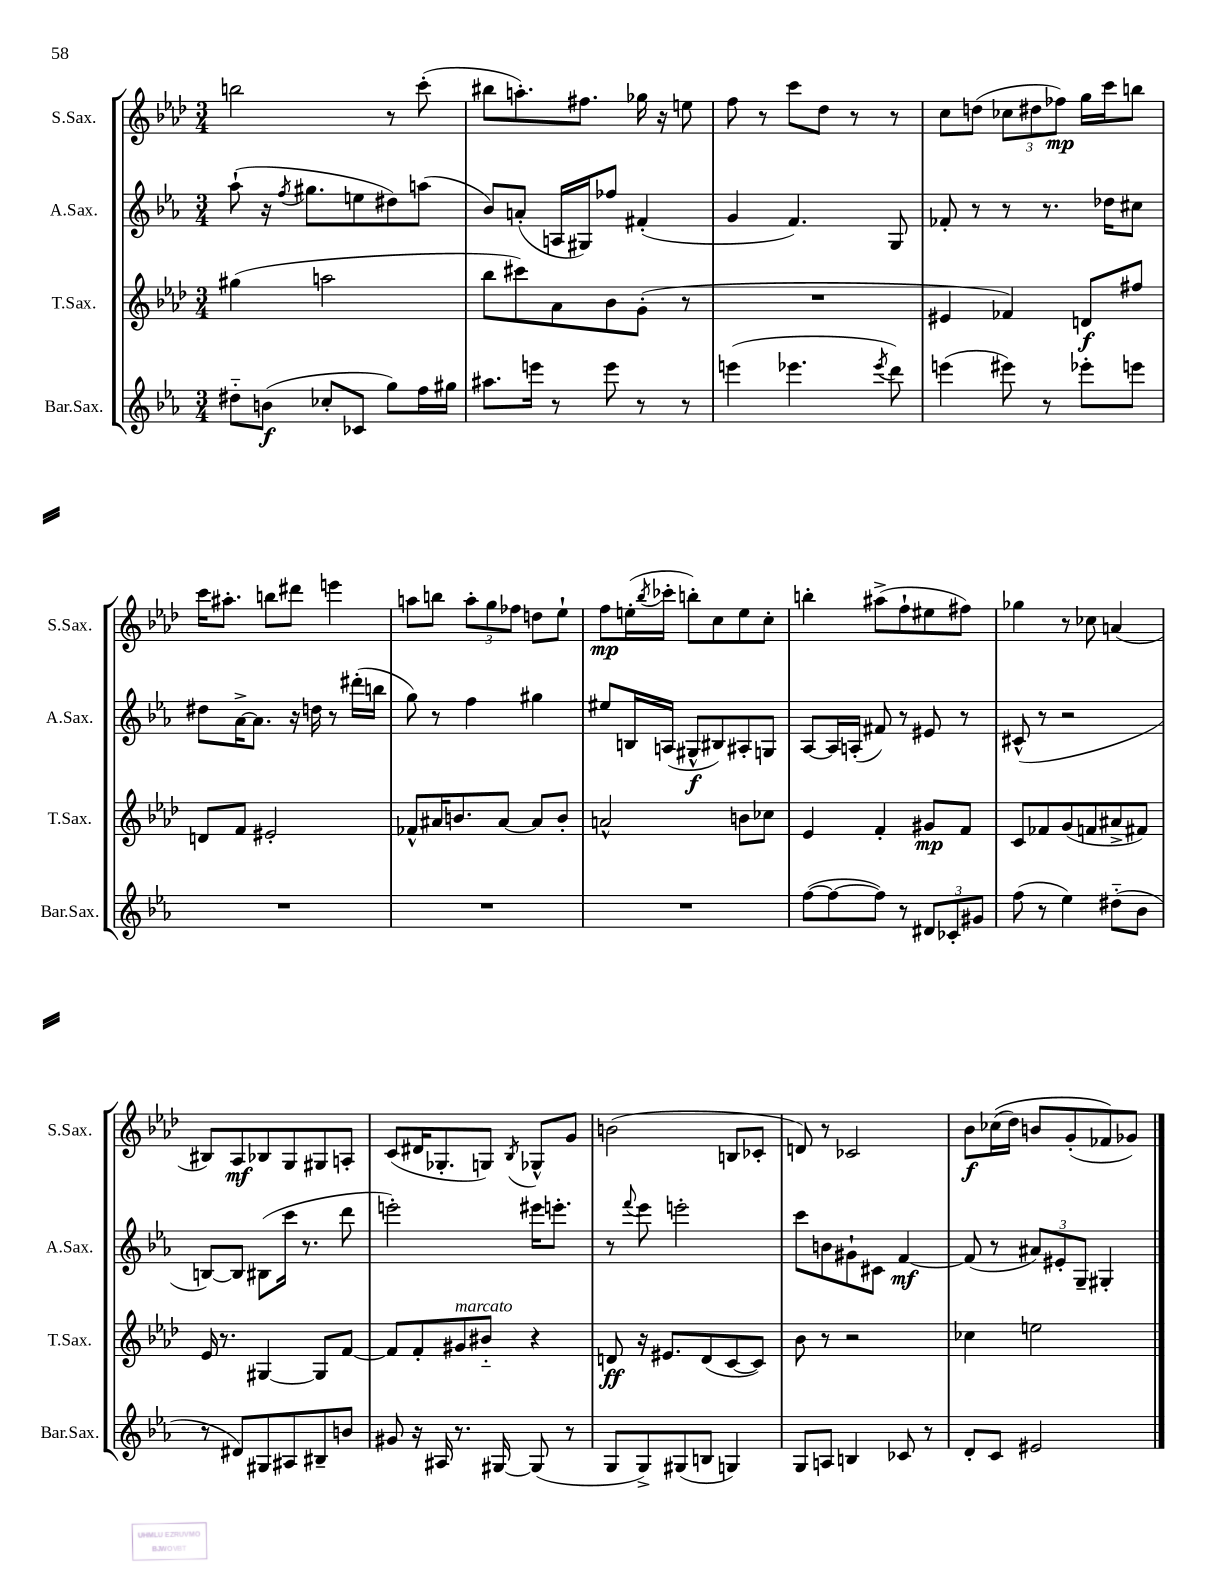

**kern	**dynam	**kern	**dynam	**kern	**dynam	**kern	**dynam
*part4	*part4	*part3	*part3	*part2	*part2	*part1	*part1
*staff4	*staff4	*staff3	*staff3	*staff2	*staff2	*staff1	*staff1
*I"Bar.Sax.	*	*I"T.Sax.	*	*I"A.Sax.	*	*I"S.Sax.	*
*I'Bar.Sax.	*	*I'T.Sax.	*	*I'A.Sax.	*	*I'S.Sax.	*
*clefG2	*	*clefG2	*	*clefG2	*	*clefG2	*
*k[b-e-a-]	*	*k[b-e-a-d-]	*	*k[b-e-a-]	*	*k[b-e-a-d-]	*
*M3/4	*	*M3/4	*	*M3/4	*	*M3/4	*
=23	=23	=23	=23	=23	=23	=23	=23
8dd#X\L	.	(4gg#X\	.	(8aa-`\	.	2bbn\	.
(8bn\J	f	.	.	16r	.	.	.
.	.	.	.	8qff/	.	.	.
.	.	.	.	8.gg#X\L	.	.	.
8cc-X'/L	.	2aan\	.	.	.	.	.
8c-X/J	.	.	.	8een\	.	.	.
8gg\L)	.	.	.	8dd#X\)	.	8r	.
16ff\L	.	.	.	(8aan\J	.	(8ccc'\	.
16gg#X\JJ	.	.	.	.	.	.	.
=24	=24	=24	=24	=24	=24	=24	=24
8.aa#X\L	.	8bb-\L	.	8b-/L)	.	8bb#X\L	.
.	.	8ccc#X\)	.	(8an'/J	.	8.aan'\)	.
16eeen\Jk	.	.	.	.	.	.	.
8r	.	8a-\	.	16An/LL	.	.	.
.	.	.	.	16G#X/J)	.	8.ff#X\J	.
8eee\	.	8b-\	.	8ff-X/J	.	.	.
8r	.	(8g'\J	.	(4f#X'/	.	16gg-X\	.
.	.	.	.	.	.	16r	.
8r	.	8r	.	.	.	8een\	.
=25	=25	=25	=25	=25	=25	=25	=25
(4eeen\	.	2.r	.	4g/	.	8ff\	.
.	.	.	.	.	.	8r	.
4.eee-X\	.	.	.	4.f/)	.	8ccc\L	.
.	.	.	.	.	.	8dd-\J	.
.	.	.	.	.	.	8r	.
8qeee-/	.	.	.	.	.	.	.
8ddd\)	.	.	.	8G/	.	8r	.
=26	=26	=26	=26	=26	=26	=26	=26
(4eeen\	.	4e#X/	.	8f-X'/	.	8cc\L	.
.	.	.	.	8r	.	(8ddn\J	.
8eee#X\)	.	4f-X/)	.	8r	.	12cc-X\L	.
.	.	.	.	.	.	12dd#X\	.
8r	.	.	.	8.r	.	.	.
.	.	.	.	.	.	12ff-X\J)	mp
8eee-X'\L	.	8dn/L	f	.	.	16gg\LL	.
.	.	.	.	16dd-X\KL	.	16ccc\J	.
8eeen\J	.	8ff#X/J	.	8cc#X\J	.	8bbn\J	.
!!LO:LB:g=z
=27	=27	=27	=27	=27	=27	=27	=27
2.r	.	8dn/L	.	8dd#X\L	.	16ccc\KL	.
.	.	.	.	.	.	8.aa#X'\J	.
.	.	8f/J	.	[16a-^\K	.	.	.
.	.	.	.	8.a-\J]	.	.	.
.	.	2e#X'/	.	.	.	8bbn\L	.
.	.	.	.	16r	.	8ddd#X\J	.
.	.	.	.	16ddn\	.	.	.
.	.	.	.	8r	.	4eeen\	.
.	.	.	.	(16ddd#X'\LL	.	.	.
.	.	.	.	16bbn\JJ	.	.	.
=28	=28	=28	=28	=28	=28	=28	=28
2.r	.	8f-X^^/L	.	8gg\)	.	8aan\L	.
.	.	16a#X/K	.	8r	.	8bbn\J	.
.	.	8.bn/	.	.	.	.	.
.	.	.	.	4ff\	.	12aa'\L	.
.	.	.	.	.	.	12gg\	.
.	.	[8a#/J	.	.	.	.	.
.	.	.	.	.	.	12ff-X\J	.
.	.	8a#/L]	.	4gg#X\	.	8ddn\L	.
.	.	8b'/J	.	.	.	8ee-`\J	.
=29	=29	=29	=29	=29	=29	=29	=29
2.r	.	2an^^/	.	8ee#X/L	.	8ff\L	mp
.	.	.	.	16Bn/L	.	(16een'\L	.
.	.	.	.	.	.	8qbb-/	.
.	.	.	.	(16An/JJ	.	16ccc-X'\JJ	.
.	.	.	.	8G#X^^/L	f	8bbn'\L)	.
.	.	.	.	8B#X/)	.	8cc\	.
.	.	8bn\L	.	8A#X'/	.	8ee\	.
.	.	8cc-X\J	.	8Gn/J	.	8cc'\J	.
=30	=30	=30	=30	=30	=30	=30	=30
([8ff\L	.	4e-/	.	[8A-/L	.	4bbn'\	.
8ff\_	.	.	.	16A-/L]	.	.	.
.	.	.	.	(16An'/JJ	.	.	.
8ff\J])	.	4f'/	.	8f#X/)	.	(8aa#X^\L	.
8r	.	.	.	8r	.	8ff`\	.
12d#X/L	.	8g#X/L	mp	8e#X/	.	8ee#X\	.
12c-X'/	.	.	.	.	.	.	.
.	.	8f/J	.	8r	.	8ff#X\J)	.
12g#X/J	.	.	.	.	.	.	.
=31	=31	=31	=31	=31	=31	=31	=31
(8ff\	.	8c/L	.	(8c#X^^/	.	4gg-X\	.
8r	.	8f-X/	.	8r	.	.	.
4ee-\)	.	(8g/	.	2r	.	8r	.
.	.	8fn/	.	.	.	8cc-X\	.
(8dd#X\L	.	8a#X^/	.	.	.	(4an/	.
8b-\J	.	8f#X/J)	.	.	.	.	.
!!LO:LB:g=z
=32	=32	=32	=32	=32	=32	=32	=32
8r	.	16e-/	.	[8Bn/L)	.	8B#X/L)	.
.	.	8.r	.	.	.	.	.
8d#X/L)	.	.	.	8B/J]	.	8A-/	mf
8G#X/	.	[4G#X/	.	(8B#X\L	.	8B-X/	.
8A#X/	.	.	.	16ccc\Jk	.	8G/	.
.	.	.	.	8.r	.	.	.
8B#X~/	.	8G#/L]	.	.	.	8G#X/	.
8bn/J	.	[8f/J	.	8ddd\	.	8An'/J	.
=33	=33	=33	=33	=33	=33	=33	=33
8g#X/	.	8f/L]	.	2eeen'\)	.	(8c/L	.
16r	.	8f'/	.	.	.	16d#X/K	.
16A#X/	.	.	.	.	.	8.G-X'/	.
!	!	!LO:TX:a:i:t=marcato	!	!	!	!	!
8.r	.	8g#X/	.	.	.	.	.
.	.	8b#X/J	.	.	.	8Gn/J)	.
[16G#X/	.	.	.	.	.	.	.
.	.	.	.	.	.	8qB-/	.
(8G#/]	.	4r	.	16eee#X\KL	.	8G-X^^/L	.
.	.	.	.	8.eeen'\J	.	.	.
8r	.	.	.	.	.	8g/J	.
=34	=34	=34	=34	=34	=34	=34	=34
8G/L	.	8dn/	ff	8r	.	(2bn\	.
.	.	.	.	8qqfff/	.	.	.
8G^/)	.	16r	.	8eee-\	.	.	.
.	.	8.e#X/L	.	.	.	.	.
(8G#X/	.	.	.	2eeen'\	.	.	.
8Bn/J	.	(8d/	.	.	.	.	.
4Gn/)	.	[8c/	.	.	.	8Bn/L	.
.	.	8c/J])	.	.	.	8c-X'/J	.
=35	=35	=35	=35	=35	=35	=35	=35
8G/L	.	8b-\	.	8ccc\L	.	8dn/)	.
8An/J	.	8r	.	8bn\	.	8r	.
4Bn/	.	2r	.	8g#X`\	.	2c-X/	.
.	.	.	.	8c#X\J	.	.	.
8c-X/	.	.	.	[4f/	mf	.	.
8r	.	.	.	.	.	.	.
=36	=36	=36	=36	=36	=36	=36	=36
8d'/L	.	4cc-X\	.	(8f/]	.	8b-\L	f
8c/J	.	.	.	8r	.	((16cc-X\L	.
.	.	.	.	.	.	16dd-\JJ)	.
2e#X/	.	2een\	.	12a#X/L)	.	8bn/L	.
.	.	.	.	12e#X'/	.	.	.
.	.	.	.	.	.	(8g'/	.
.	.	.	.	12G~/J	.	.	.
.	.	.	.	4G#X'/	.	8f-X/)	.
.	.	.	.	.	.	8g-X/J)	.
==	==	==	==	==	==	==	==
*-	*-	*-	*-	*-	*-	*-	*-
